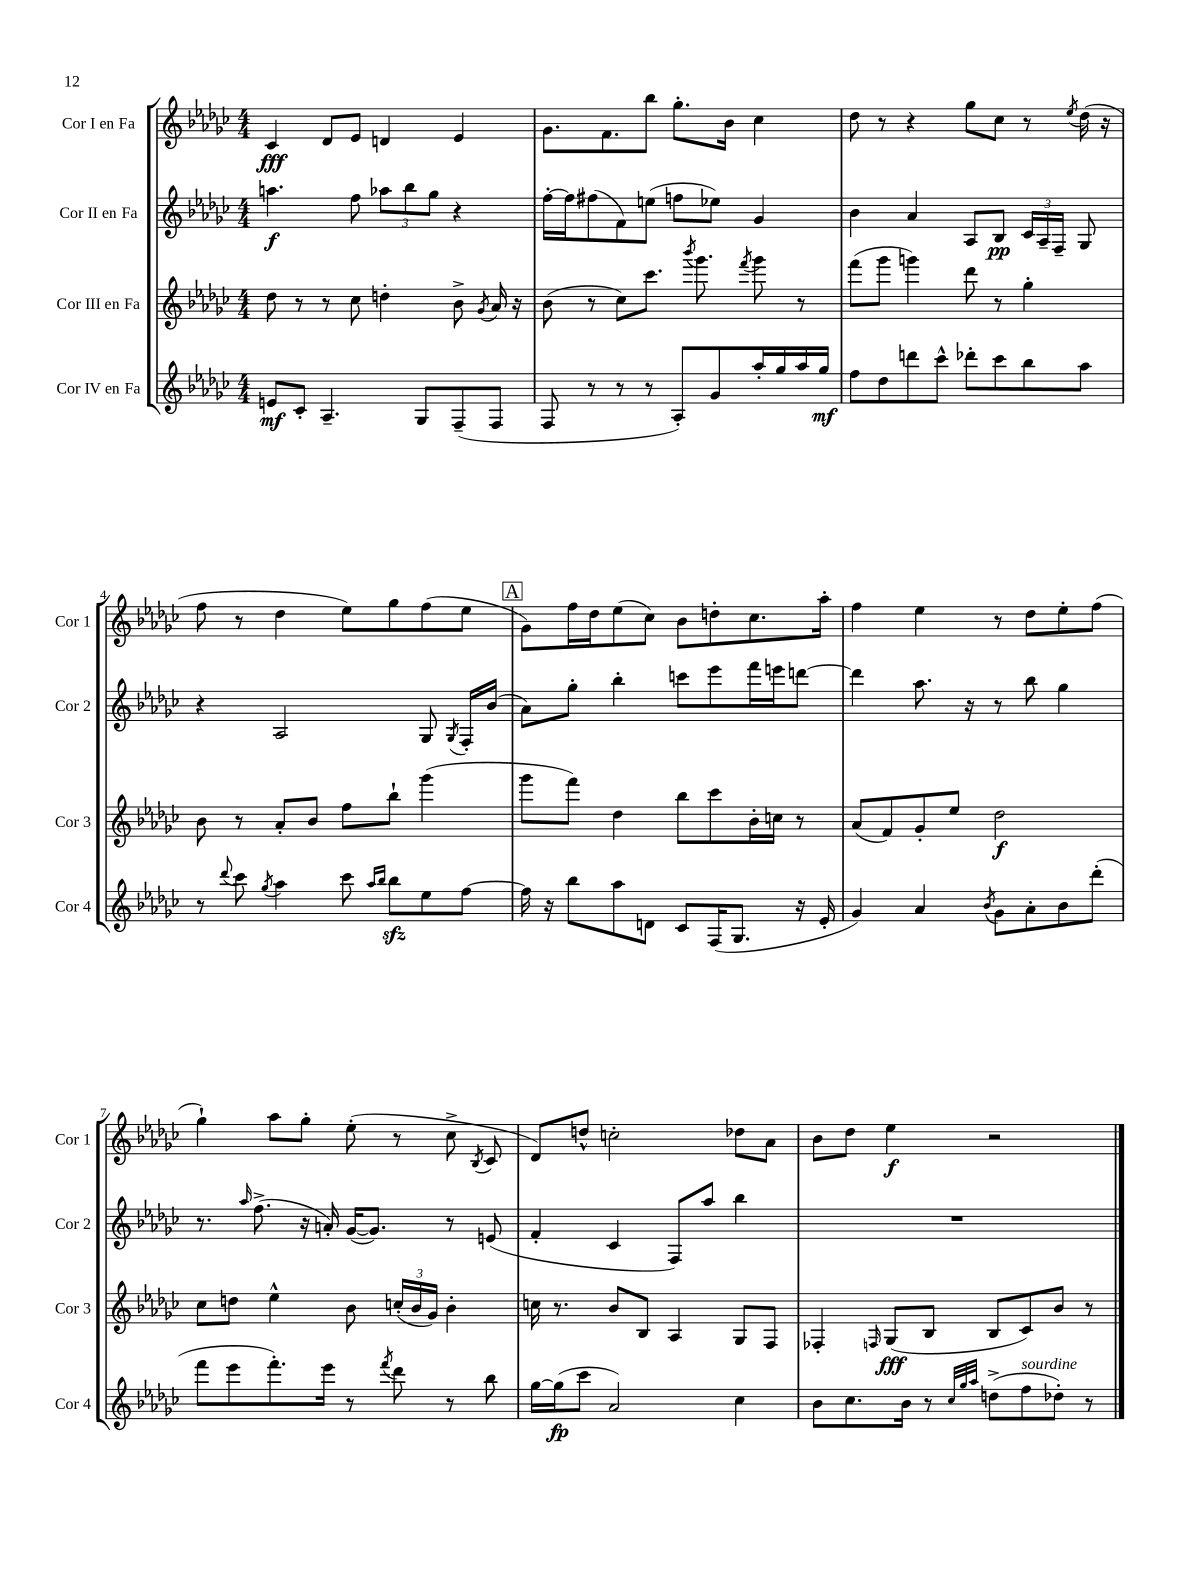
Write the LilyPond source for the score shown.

<<
\new StaffGroup <<
\new Staff = "s0" \with { instrumentName = "Cor I en Fa" shortInstrumentName = "Cor 1" } {
    \clef treble \key ges \major \numericTimeSignature \time 4/4
    \autoBeamOff ces'4\fff des'8[ ees'8] d'4 ees'4 |
    ges'8.[ f'8. bes''8] ges''8.[-. bes'16] ces''4 |
    des''8 r8 r4 ges''8[ ces''8] r8 \acciaccatura { ees''8 } des''16( r16 |
    f''8 r8 des''4 ees''8[) ges''8 f''8( ees''8] |
    \mark \markup { \box "A" } ges'8[) f''16 des''16 ees''8( ces''8]) bes'8[ d''8-. ces''8. aes''16]-. |
    f''4 ees''4 r8 des''8[ ees''8-. f''8]( |
    ges''4-!) aes''8[ ges''8]-. ees''8-.( r8 ces''8-> \acciaccatura { bes8 } ces'8 |
    des'8[) d''8]-^ c''2-. des''8[ aes'8] |
    bes'8[ des''8] ees''4\f r2 \bar "|." |
}
\new Staff = "s1" \with { instrumentName = "Cor II en Fa" shortInstrumentName = "Cor 2" } {
    \clef treble \key ges \major \numericTimeSignature \time 4/4
    \autoBeamOff a''4.\f f''8 \tuplet 3/2 { aes''8[ bes''8 ges''8] } r4 |
    f''16[~-. f''16 fis''8( f'8) e''8]( f''8[ ees''8]) ges'4 |
    bes'4 aes'4 aes8[ bes8]\pp \tuplet 3/2 { ces'16[ aes16-- f16]-- } ges8 |
    r4 aes2 ges8 \acciaccatura { ges8 } f16[-. bes'16]( |
    \mark \markup { \box "A" } aes'8[) ges''8]-. bes''4-. c'''8[ ees'''8 f'''16 e'''16 d'''8]~ |
    d'''4 aes''8. r16 r8 bes''8 ges''4 |
    r8. \grace { aes''16 } f''8.->( r16 a'16-.) ges'16[~( ges'8.]) r8 e'8( |
    f'4-. ces'4 f8[) aes''8] bes''4 |
    R1 \bar "|." |
}
\new Staff = "s2" \with { instrumentName = "Cor III en Fa" shortInstrumentName = "Cor 3" } {
    \clef treble \key ges \major \numericTimeSignature \time 4/4
    \autoBeamOff des''8 r8 r8 ces''8 d''4-. bes'8-> \acciaccatura { ges'8 } aes'16 r16 |
    bes'8( r8 ces''8[) ces'''8.] \acciaccatura { bes'''8 } ges'''8. \acciaccatura { f'''8 } ges'''8 r8 |
    f'''8[( ges'''8] g'''4) des'''8 r8 ges''4-. |
    bes'8 r8 aes'8[-. bes'8] f''8[ bes''8]-! ges'''4( |
    \mark \markup { \box "A" } ges'''8[ f'''8]) des''4 bes''8[ ces'''8 bes'16-. c''16] r8 |
    aes'8[( f'8) ges'8-. ees''8] des''2\f |
    ces''8[ d''8] ees''4-^ bes'8 \tuplet 3/2 { c''16[-.( bes'16 ges'16]) } bes'4-. |
    c''16 r8. bes'8[ bes8] aes4 ges8[ f8] |
    fes4-. \grace { f16 } ges8[\fff( bes8] bes8[ ces'8) bes'8] r8 \bar "|." |
}
\new Staff = "s3" \with { instrumentName = "Cor IV en Fa" shortInstrumentName = "Cor 4" } {
    \clef treble \key ges \major \numericTimeSignature \time 4/4
    \autoBeamOff e'8[\mf ces'8]-. aes4.-- ges8[ f8--( f8] |
    f8 r8 r8 r8 aes8[-.) ges'8 aes''16-. ges''16 aes''16 ges''16]\mf |
    f''8[ des''8 d'''8 ces'''8]-^ des'''8[-. ces'''8 bes''8 aes''8] |
    r8 \appoggiatura { des'''8 } ces'''8 \acciaccatura { ges''8 } aes''4 ces'''8 \grace { aes''16[ bes''16] } bes''8[\sfz ees''8 f''8]~ |
    \mark \markup { \box "A" } f''16 r16 bes''8[ aes''8 d'8] ces'8[ f16( ges8.] r16 ees'16-. |
    ges'4) aes'4 \acciaccatura { bes'8 } ges'8[ aes'8-. bes'8 des'''8]-.( |
    f'''8[ ees'''8 f'''8.-.) ees'''16] r8 \acciaccatura { f'''8 } des'''8 r8 bes''8 |
    ges''16[~ ges''16\fp( ces'''8] aes'2) ces''4 |
    bes'8[ ces''8. bes'16] r8 \grace { ces''32[ ges''32 aes''32] } d''8[->( f''8^\markup { \italic "sourdine" } des''8]-.) r8 \bar "|." |
}
>>
>>
